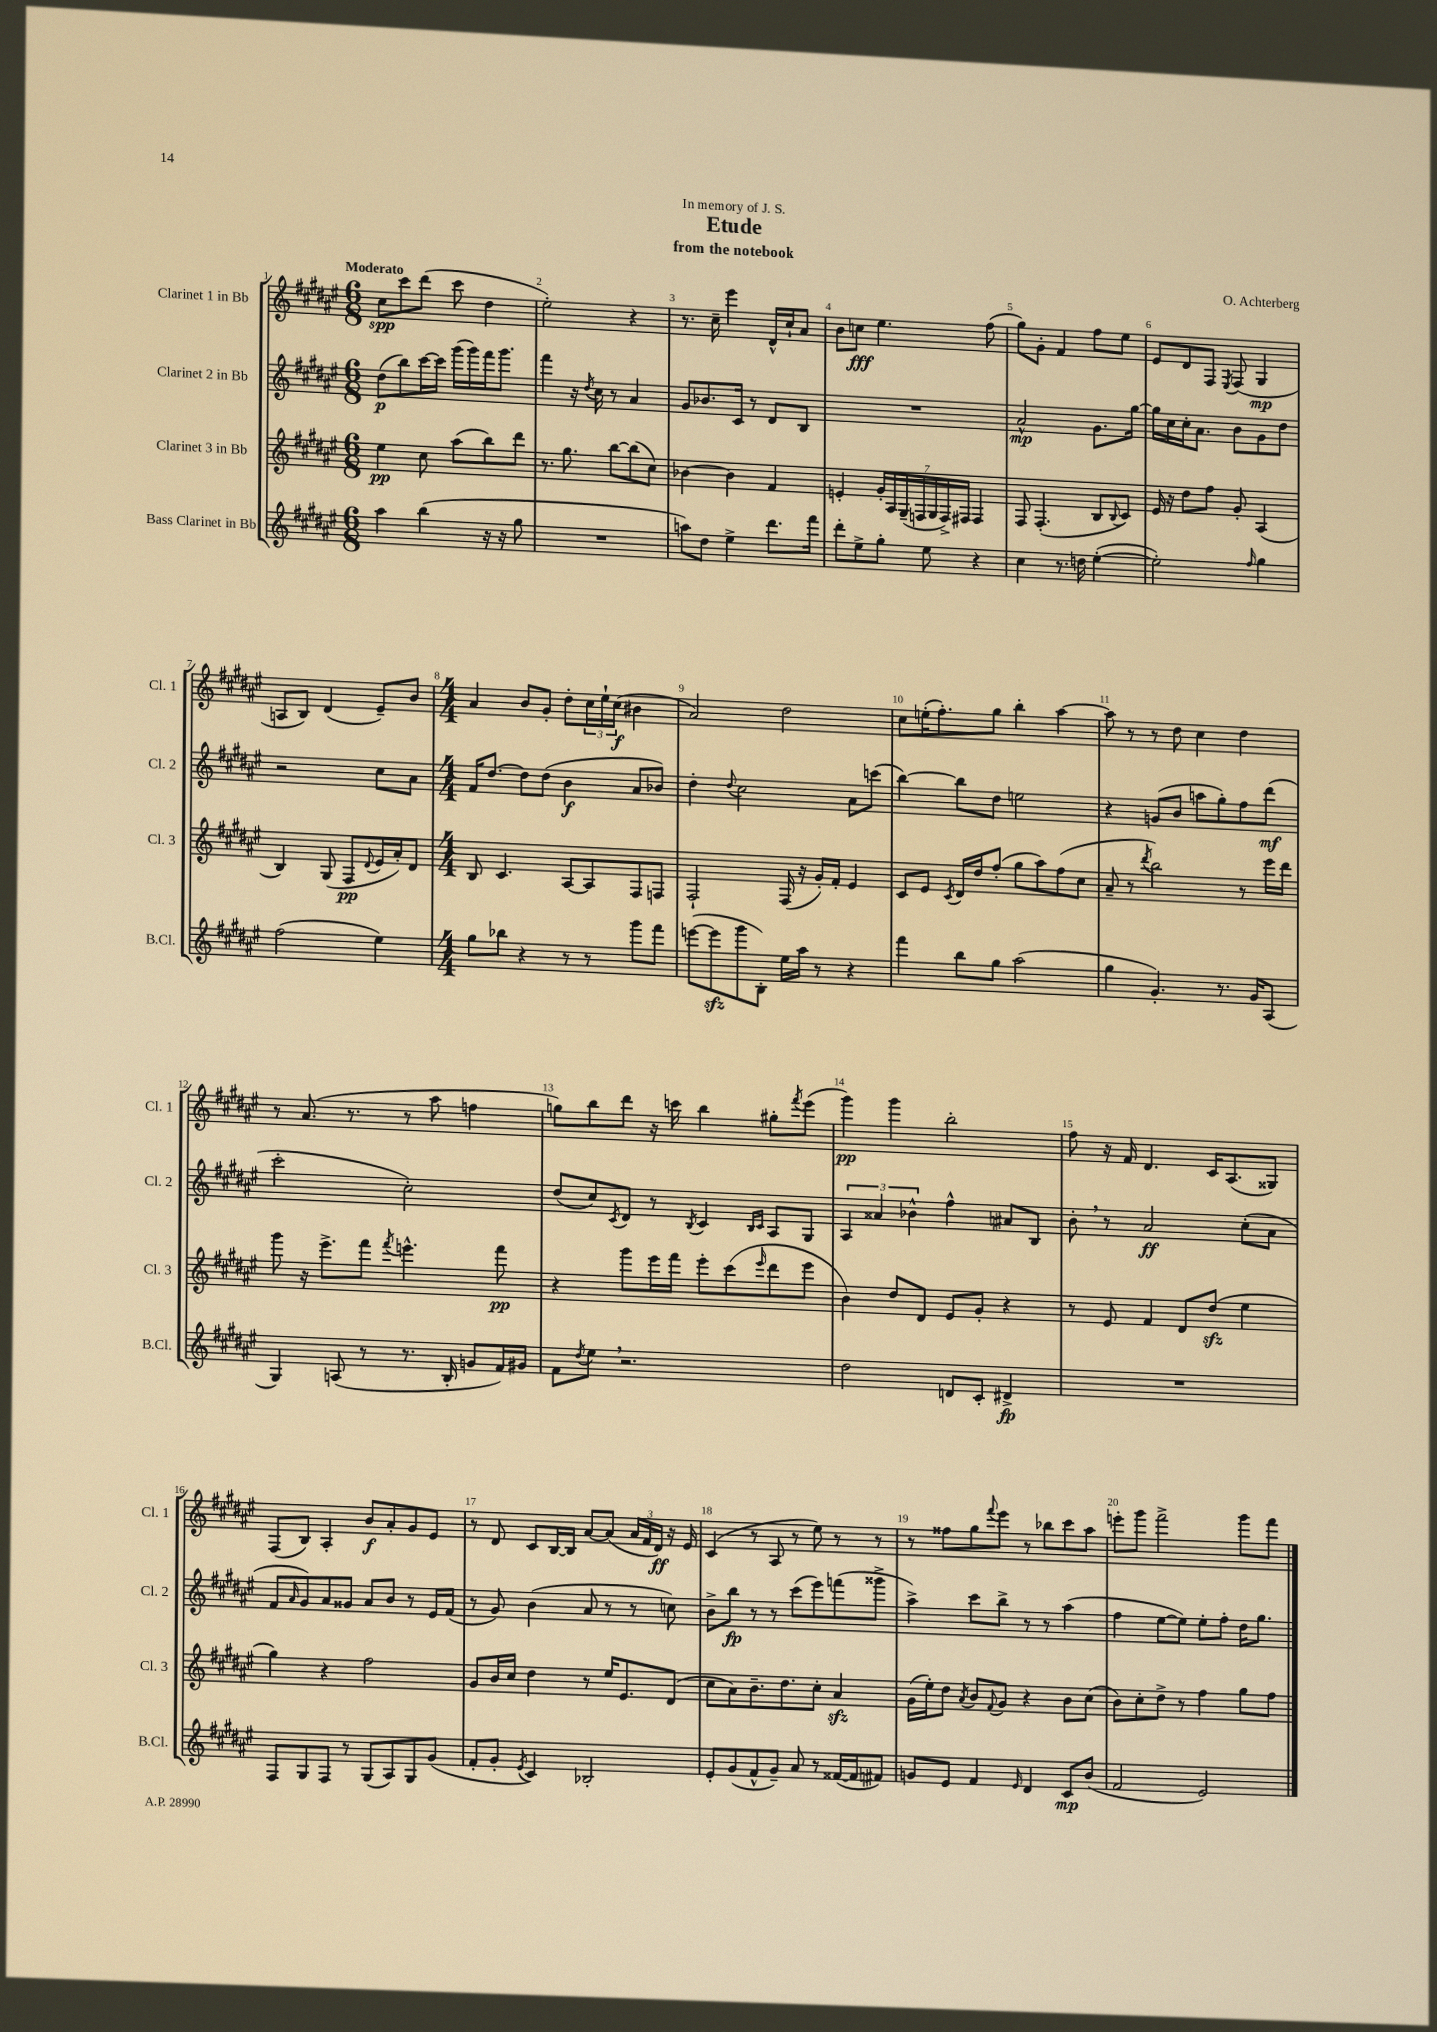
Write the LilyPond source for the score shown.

\header { title = "Etude" composer = "O. Achterberg" subtitle = "from the notebook" dedication = "In memory of J. S." }
<<
\new StaffGroup <<
\new Staff = "s0" \with { instrumentName = "Clarinet 1 in Bb" shortInstrumentName = "Cl. 1" } {
    \clef treble \key fis \major \numericTimeSignature \time 6/8 \tempo "Moderato"
    cis''8\spp cis'''8 dis'''8( cis'''8 dis''4 |
    eis''2-.) r4 |
    r8. cis''16-- eis'''4 dis'16-^ cis''16-! ais'8 |
    b'8 c''8\fff eis''4. fis''8( |
    gis''8) gis'8-. fis'4 fis''8 eis''8 |
    eis'8 dis'8 fis8 \acciaccatura { eis8 } fis8( gis4\mp |
    a8 b8) dis'4( eis'8--) b'8 |
    \numericTimeSignature \time 4/4 ais'4 b'8 gis'8-. dis''8-. \tuplet 3/2 { cis''16 eis''16-! cis''16\f( } bis'4 |
    ais'2) dis''2 |
    cis''8 e''16-.( fis''8.-.) gis''8 b''4-. ais''4~ |
    ais''8 r8 r8 dis''8 cis''4 dis''4 |
    r8 ais'8.( r8. r8 ais''8 f''4 |
    g''8) b''8 dis'''8 r16 c'''16 b''4 gis''8-. \acciaccatura { fis'''8 } eis'''8( |
    gis'''4\pp) gis'''4 b''2-. |
    fis''8 r16 fis'16 dis'4. cis'16 ais8.( gisis8) |
    fis8( b8) ais4-. b'8\f ais'8-. gis'8 eis'8 |
    r8 dis'8 cis'8 b16~ b16 ais'8~ ais'8( \tuplet 3/2 { ais'16 fis'16 dis'16\ff) } r16 eis'16 |
    cis'4( r8 ais8 r8 eis''8) r8 r8 |
    r8 fisis''8 gis''8 \appoggiatura { fis'''8 } eis'''8 r8 bes''8 cis'''8 ais''8 |
    e'''8-. gis'''8 fis'''2-> gis'''8 fis'''8 \bar "|." |
}
\new Staff = "s1" \with { instrumentName = "Clarinet 2 in Bb" shortInstrumentName = "Cl. 2" } {
    \clef treble \key fis \major \numericTimeSignature \time 6/8
    dis''8\p( b''8) cis'''16~ cis'''16 gis'''16( gis'''16) fis'''16 gis'''8. |
    fis'''4 r16 \acciaccatura { dis''8 } cis''16 r8 ais'4 |
    gis'8 bes'8. cis'16 r8 dis'8 b8 |
    R2. |
    ais'2-^\mp gis'8. gis''16~ |
    gis''16 cis''16 cis''16-. ais'8. b'8 gis'8 dis''8 |
    r2 cis''8 ais'8 |
    \numericTimeSignature \time 4/4 fis'16 dis''8.~ dis''8 dis''8( b'4\f ais'8 bes'8) |
    dis''4-. \appoggiatura { dis''8 } cis''2 ais'8 c'''8( |
    b''4~) b''8 dis''8 e''2 |
    r4 g'8( b'8 a''8 gis''8-.) fis''8 dis'''8\mf( |
    cis'''2-. cis''2-.) |
    dis''8( cis''8) \acciaccatura { cis'8 } dis'8 r8 \acciaccatura { b8 } cis'4 \grace { b16 cis'16 } ais8 gis8 |
    \tuplet 3/2 { ais4 aisis'4 bes'4-^ } fis''4-^ ais'8 b8 |
    b'8-. \breathe r8 ais'2\ff cis''8-.( ais'8 |
    fis'8 \grace { ais'16 } gis'8) ais'8 gisis'8 ais'8 b'8 r8 eis'16 fis'16( |
    r8 gis'8) b'4( ais'8 r8 r8 c''8) |
    b'8-> b''8\fp r8 r8 cis'''8( eis'''8) f'''8( gisis'''8-> |
    ais''4->) cis'''8 b''8-> r8 r8 ais''4( |
    fis''4 eis''8~ eis''8) eis''8-. fis''8-. dis''16 gis''8. \bar "|." |
}
\new Staff = "s2" \with { instrumentName = "Clarinet 3 in Bb" shortInstrumentName = "Cl. 3" } {
    \clef treble \key fis \major \numericTimeSignature \time 6/8
    eis''4\pp cis''8 ais''8( b''8) dis'''8 |
    r8. gis''8. b''8~ b''8( cis''8) |
    bes'4~ bes'4 fis'4 |
    e'4-. \tuplet 7/4 { gis'16-. ais16 gis16--( f16 gis16 f16->) fis16 } fis4 |
    fis8 fis4.-.( b8 \appoggiatura { b8 } cis'8) |
    eis'16 r16 dis''8 fis''8 gis'8-. ais4( |
    b4) gis8( fis8\pp \appoggiatura { dis'8 } eis'16 ais'16-.) dis'8 |
    \numericTimeSignature \time 4/4 b8 cis'4. ais8~ ais8 fis8 f8 |
    fis2-! fis16( r16 gis'16-.) fis'16-. eis'4 |
    cis'8 eis'8 \acciaccatura { cis'8 } dis'16 dis''16 fis''8-.( gis''8 ais''8) fis''8( cis''8 |
    ais'8-- r8 \acciaccatura { dis'''8 } b''2) r8 eis'''16 dis'''16 |
    gis'''8 r16 eis'''8.-> fis'''8 \acciaccatura { fis'''8 } e'''4.-^ fis'''8\pp |
    r4 gis'''8 eis'''16 fis'''16 eis'''8-. cis'''8( \grace { eis'''16 } dis'''8 eis'''8 |
    b'4) dis''8 dis'8 eis'8 gis'8-. r4 |
    r8 eis'8 fis'4 dis'8 dis''8\sfz( eis''4 |
    gis''4) r4 fis''2 |
    gis'8 b'16 cis''16 dis''4 r8 eis''16 eis'8. dis'8( |
    cis''8 ais'8) b'8.-- dis''8. cis''8-. ais'4\sfz |
    gis'16( eis''16-.) dis''8 \acciaccatura { ais'8 } b'8 \appoggiatura { fis'8 } gis'8 r4 b'8 cis''8( |
    b'8) cis''8-. dis''8-> r8 fis''4 gis''8 fis''8 \bar "|." |
}
\new Staff = "s3" \with { instrumentName = "Bass Clarinet in Bb" shortInstrumentName = "B.Cl." } {
    \clef treble \key fis \major \numericTimeSignature \time 6/8
    ais''4 b''4( r16 r16 gis''8 |
    R2. |
    a''8) dis''8 eis''4-> dis'''8. fis'''16 |
    dis'''8-. eis''8-> gis''8-. eis''8 r4 |
    cis''4 r8. d''16 eis''4~-.( |
    eis''2-.) \grace { fis''16 } gis''4 |
    fis''2( eis''4) |
    \numericTimeSignature \time 4/4 gis''8 bes''8 r4 r8 r8 gis'''8 fis'''8 |
    e'''8~( e'''8\sfz gis'''8 b8-.) eis''16 ais''16 r8 r4 |
    fis'''4 b''8 gis''8 ais''2( |
    gis''4 gis'4.-.) r8. gis'16 ais8( |
    gis4) a8( r8 r8. b16-. g'8 fis'16) gis'16 |
    fis'8 \acciaccatura { dis''8 } eis''8 \breathe r2. |
    dis''2 d'8 cis'8-. dis'4->\fp |
    R1 |
    fis8 gis8 fis8 r8 gis8( ais8) gis8 gis'8( |
    fis'8-. gis'8-. \acciaccatura { eis'8 } cis'4) bes2-. |
    eis'8-. gis'8( fis'8-^ gis'8--) ais'8 r8 fisis'16~( fisis'16 fis'8) |
    g'8 eis'8 fis'4 \grace { eis'16 } dis'4 cis'8\mp b'8( |
    fis'2 eis'2) \bar "|." |
}
>>
>>
\layout { \context { \Score \override BarNumber.break-visibility = ##(#f #t #t) barNumberVisibility = #all-bar-numbers-visible } }
